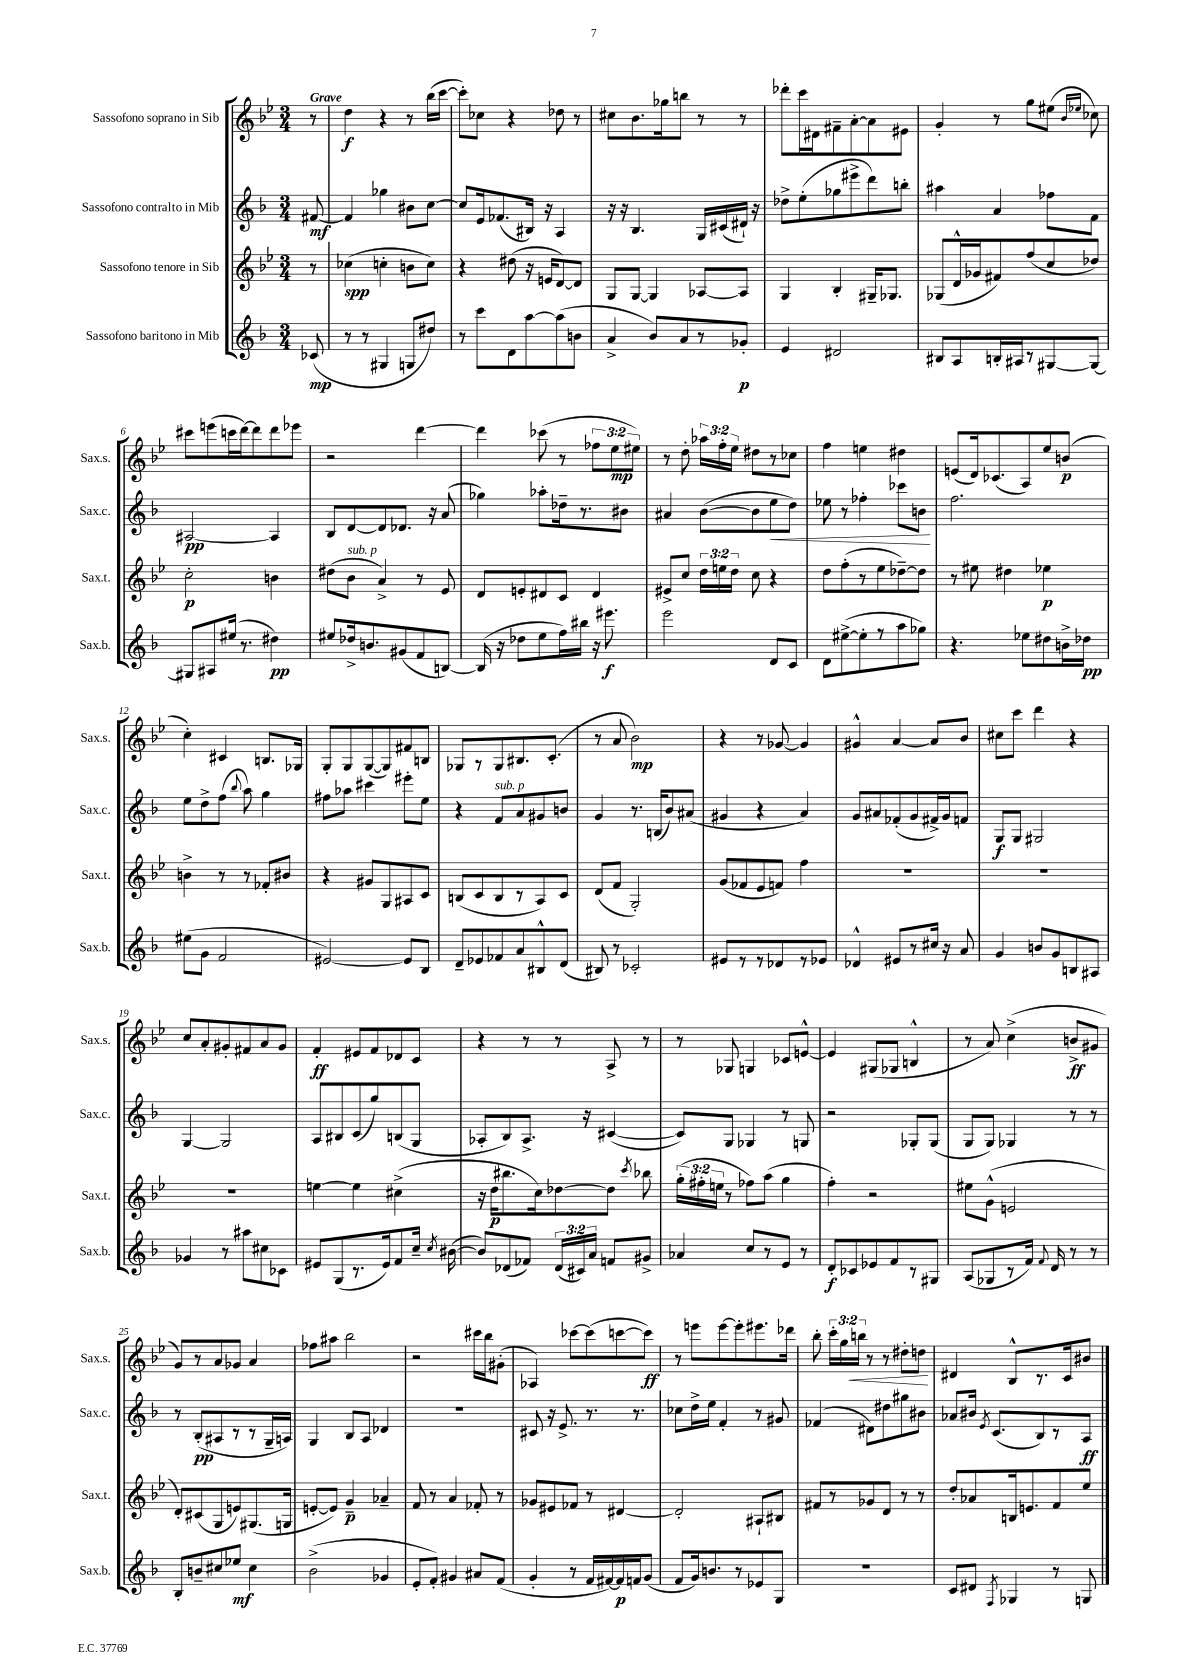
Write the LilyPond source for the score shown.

<<
\new StaffGroup <<
\new Staff = "s0" \with { instrumentName = "Sassofono soprano in Sib" shortInstrumentName = "Sax.s." } {
    \clef treble \key bes \major \numericTimeSignature \time 3/4 \override Staff.TupletNumber.text = #tuplet-number::calc-fraction-text \partial 8 \tempo "Grave"
    \autoBeamOff r8 |
    d''4\f r4 r8 bes''16[( c'''16]~ |
    c'''8[-.) ces''8] r4 des''8 r8 |
    cis''8[ bes'8. ges''16 b''8] r8 r8 |
    des'''8[-. c'''16 dis'16 fis'8-- a'8~-. a'8 eis'8] |
    g'4-. r8 g''8[ eis''8]( \grace { bes'16[ ees''16] } ces''8) |
    cis'''8[ e'''8( c'''16 d'''16~) d'''8 d'''8 ees'''8] |
    r2 d'''4~ |
    d'''4 ces'''8( r8 \tuplet 3/2 { fes''8[ ees''8\mp eis''8]) } |
    r8 d''8-. \tuplet 3/2 { aes''16[ f''16-. ees''16] } dis''8[ r8 ces''8] |
    f''4 e''4 dis''4 |
    e'8[( d'16) ces'8.( a8) ees''8 b'8]\p( |
    c''4-.) cis'4 b8.[ ges16] |
    g8[-. g8 g8~( g8) fis'8 b8] |
    ges8[ r8 ges8 bis8. c'8.]-.( |
    r8 a'8 bes'2\mp) |
    r4 r8 ges'8~ ges'4 |
    gis'4-^ a'4~ a'8[ bes'8] |
    cis''8[ c'''8] d'''4 r4 |
    c''8[ a'8-. gis'8-. fis'8 a'8 gis'8] |
    f'4-.\ff eis'8[ f'8 des'8 c'8] |
    r4 r8 r8 a8-> r8 |
    r8 ges8 g4 ces'8[ e'8]~-^ |
    e'4 gis8[( ges8] b4-^ |
    r8 a'8) c''4->( b'8[->\ff gis'8] |
    g'8[) r8 a'8 ges'8] a'4 |
    fes''8[ ais''8] bes''2 |
    r2 cis'''16[ bes''16 gis'8]-.( |
    aes4) ces'''8[~ ces'''8( c'''8~ c'''8]\ff) |
    r8 e'''8[ e'''8~ e'''8-. eis'''8. des'''16] |
    bes''8-. \tuplet 3/2 { c'''16[-. g''16 b''16]\< } r8 r8 dis''8[-. d''8]\! |
    dis'4 bes8[-^ r8. c'16 bis'8] \bar "|." |
}
\new Staff = "s1" \with { instrumentName = "Sassofono contralto in Mib" shortInstrumentName = "Sax.c." } {
    \clef treble \key f \major \numericTimeSignature \time 3/4 \partial 8
    \autoBeamOff fis'8~\mf |
    fis'4 ges''4 bis'8[ c''8]~ |
    c''8[ e'16 fes'8.( bis16]) r16 a4 |
    r16 r16 bes4. g16[ cis'16( dis'16]-!) r16 |
    des''8[-> e''8-.( ges''8 eis'''8-> d'''8) b''8]-. |
    ais''4 a'4 fes''8[ f'8] |
    ais2~\pp ais4 |
    bes8[ d'8~ d'8 des'8.] r16 a'8( |
    ges''4) aes''8[-. des''16-- r8. bis'8] |
    ais'4 bes'8[~( bes'8 e''8\< d''8]) |
    ees''8 r8 fes''4-. ces'''8[ b'8]\! |
    f''2. |
    e''8[ d''8-> f''8]( \appoggiatura { bes''8 } a''8) g''4 |
    fis''8[ aes''8] cis'''4 eis'''8[-. e''8] |
    r4 f'8[^\markup { \italic "sub. p" } a'8 gis'8 b'8] |
    g'4 r8. b16[( bes'8) ais'8]( |
    gis'4 r4 a'4) |
    g'8[ ais'8 fes'8-.( g'8 fis'16->) g'16 f'8] |
    g8[\f g8] gis2 |
    g4~ g2 |
    a8[ bis8 c'8( g''8) b8( g8] |
    aes8[-. bes8) aes8.]-> r16 cis'4~( |
    cis'8[) g8] ges4 r8 g8 |
    r2 ges8[-. ges8]( |
    g8[ g8]) ges4 r8 r8 |
    r8 bes8[-.\pp( ais8 r8 r8 g16-- a16]) |
    g4 bes8[ a8] des'4 |
    R2. |
    cis'8 r16 e'8.-> r8. r8. |
    ces''8[ d''16-> e''16] f'4-. r8 gis'8 |
    fes'4( dis'8[) dis''8 gis''8 bis'8] |
    aes'8[ bis'16] \acciaccatura { e'8 } c'8.[( bes8) r8 a8]\ff \bar "|." |
}
\new Staff = "s2" \with { instrumentName = "Sassofono tenore in Sib" shortInstrumentName = "Sax.t." } {
    \clef treble \key bes \major \numericTimeSignature \time 3/4 \override Staff.TupletNumber.text = #tuplet-number::calc-fraction-text \partial 8
    \autoBeamOff r8 |
    ces''4\spp( c''4-. b'8[ c''8]) |
    r4 dis''8( r16 e'16[ d'8~) d'8] |
    g8[ g8]~ g4 aes8[~ aes8] |
    g4 bes4-. gis16[-- ges8.] |
    ges8[( d'16-^ ges'16 fis'8) f''8( c''8 des''8]) |
    c''2-.\p b'4 |
    dis''8[( bes'8]^\markup { \italic "sub. p" } a'4->) r8 ees'8 |
    d'8[ e'8-. dis'8 c'8] dis'4 |
    eis'8[-> c''8] \tuplet 3/2 { d''16[ e''16 d''16] } c''8 r4 |
    d''8[ f''8-.( r8 ees''8 des''8~--) des''8] |
    r8 eis''8 dis''4 ees''4\p |
    b'4-> r8 r8 fes'8[-. bis'8] |
    r4 gis'8[ g8 ais8 c'8] |
    b8[( c'8 b8 r8 a8) c'8] |
    d'8[( f'8] g2-.) |
    g'8[( fes'8 ees'8 f'8]) f''4 |
    R2. |
    R2. |
    R2. |
    e''4~ e''4 cis''4->( |
    r16 d''16[\p bis''8. c''16) des''8~ des''8] \acciaccatura { c'''8 } bes''8 |
    \tuplet 3/2 { g''16[-.( fis''16-. e''16] } r8 fes''8[) a''8]( g''4 |
    f''4-.) r2 |
    eis''8[ g'8]-^( e'2 |
    d'8[-.) cis'8( g8 e'8) gis8.( g16] |
    e'8[~-. e'8]) g'4--\p aes'4-- |
    f'8 r8 a'4 fes'8-. r8 |
    ges'8[ eis'8 fes'8] r8 dis'4~ |
    dis'2-. ais8[-! bis8] |
    fis'8[ r8 ges'8 d'8] r8 r8 |
    d''8[-. aes'8 b16 e'8. f'8 ees''8] \bar "|." |
}
\new Staff = "s3" \with { instrumentName = "Sassofono baritono in Mib" shortInstrumentName = "Sax.b." } {
    \clef treble \key f \major \numericTimeSignature \time 3/4 \override Staff.TupletNumber.text = #tuplet-number::calc-fraction-text \partial 8
    \autoBeamOff ces'8\mp( |
    r8 r8 gis4 g8[ dis''8]) |
    r8 c'''8[ d'8 a''8~ a''8( b'8] |
    a'4-> bes'8[) a'8 r8 ges'8]-.\p |
    e'4 dis'2 |
    bis8[ a8 b16-. ais16 r8 gis8~ gis8]~ |
    gis8[ ais8 eis''16]( r8. dis''4\pp) |
    eis''8[ des''16-> b'8. gis'8( f'8 b8]~) |
    b16( r16 des''8[ e''8 f''16) bis''16] r16 eis'''8.\f |
    e'''2 d'8[ c'8] |
    d'8[ eis''8~->( eis''8-. r8 a''8 ges''8]) |
    r4. ees''8[ dis''8 b'16-> des''16]\pp |
    eis''8[( g'8] f'2 |
    eis'2~) eis'8[ bes8] |
    d'8[-- ees'8 fes'8 a'8 bis8-^ d'8]( |
    bis8) r8 ces'2-. |
    eis'8[ r8 r8 des'8 r8 ees'8] |
    des'4-^ eis'8[ r8 cis''16] r16 a'8 |
    g'4 b'8[ g'8 b8 ais8] |
    ges'4 r8 ais''8[ cis''8 ces'8] |
    eis'8[ g8( r8. eis'16) f'8 c''16]-- \acciaccatura { c''8 } bis'16~( |
    bis'8[) des'8( fes'8]) \tuplet 3/2 { des'16[( cis'16) a'16] } f'8[ gis'8]-> |
    aes'4 c''8[ r8 e'8] r8 |
    d'8[-.\f ces'8 ees'8 f'8 r8 gis8] |
    a8[( ges8 r8 f'16]) \appoggiatura { f'8 } d'16 r8 r8 |
    bes8[-. b'8-- cis''8 ees''8]\mf cis''4 |
    bes'2->( ges'4 |
    e'8[-. f'8]-.) gis'4 ais'8[ f'8]( |
    g'4-. r8 f'16[ fis'16~) fis'16\p f'16 g'8]( |
    f'8[ g'16) b'8. r8 ees'8 g8] |
    R2. |
    c'8[ dis'8] \acciaccatura { f8 } ges4 r8 g8 \bar "|." |
}
>>
>>
